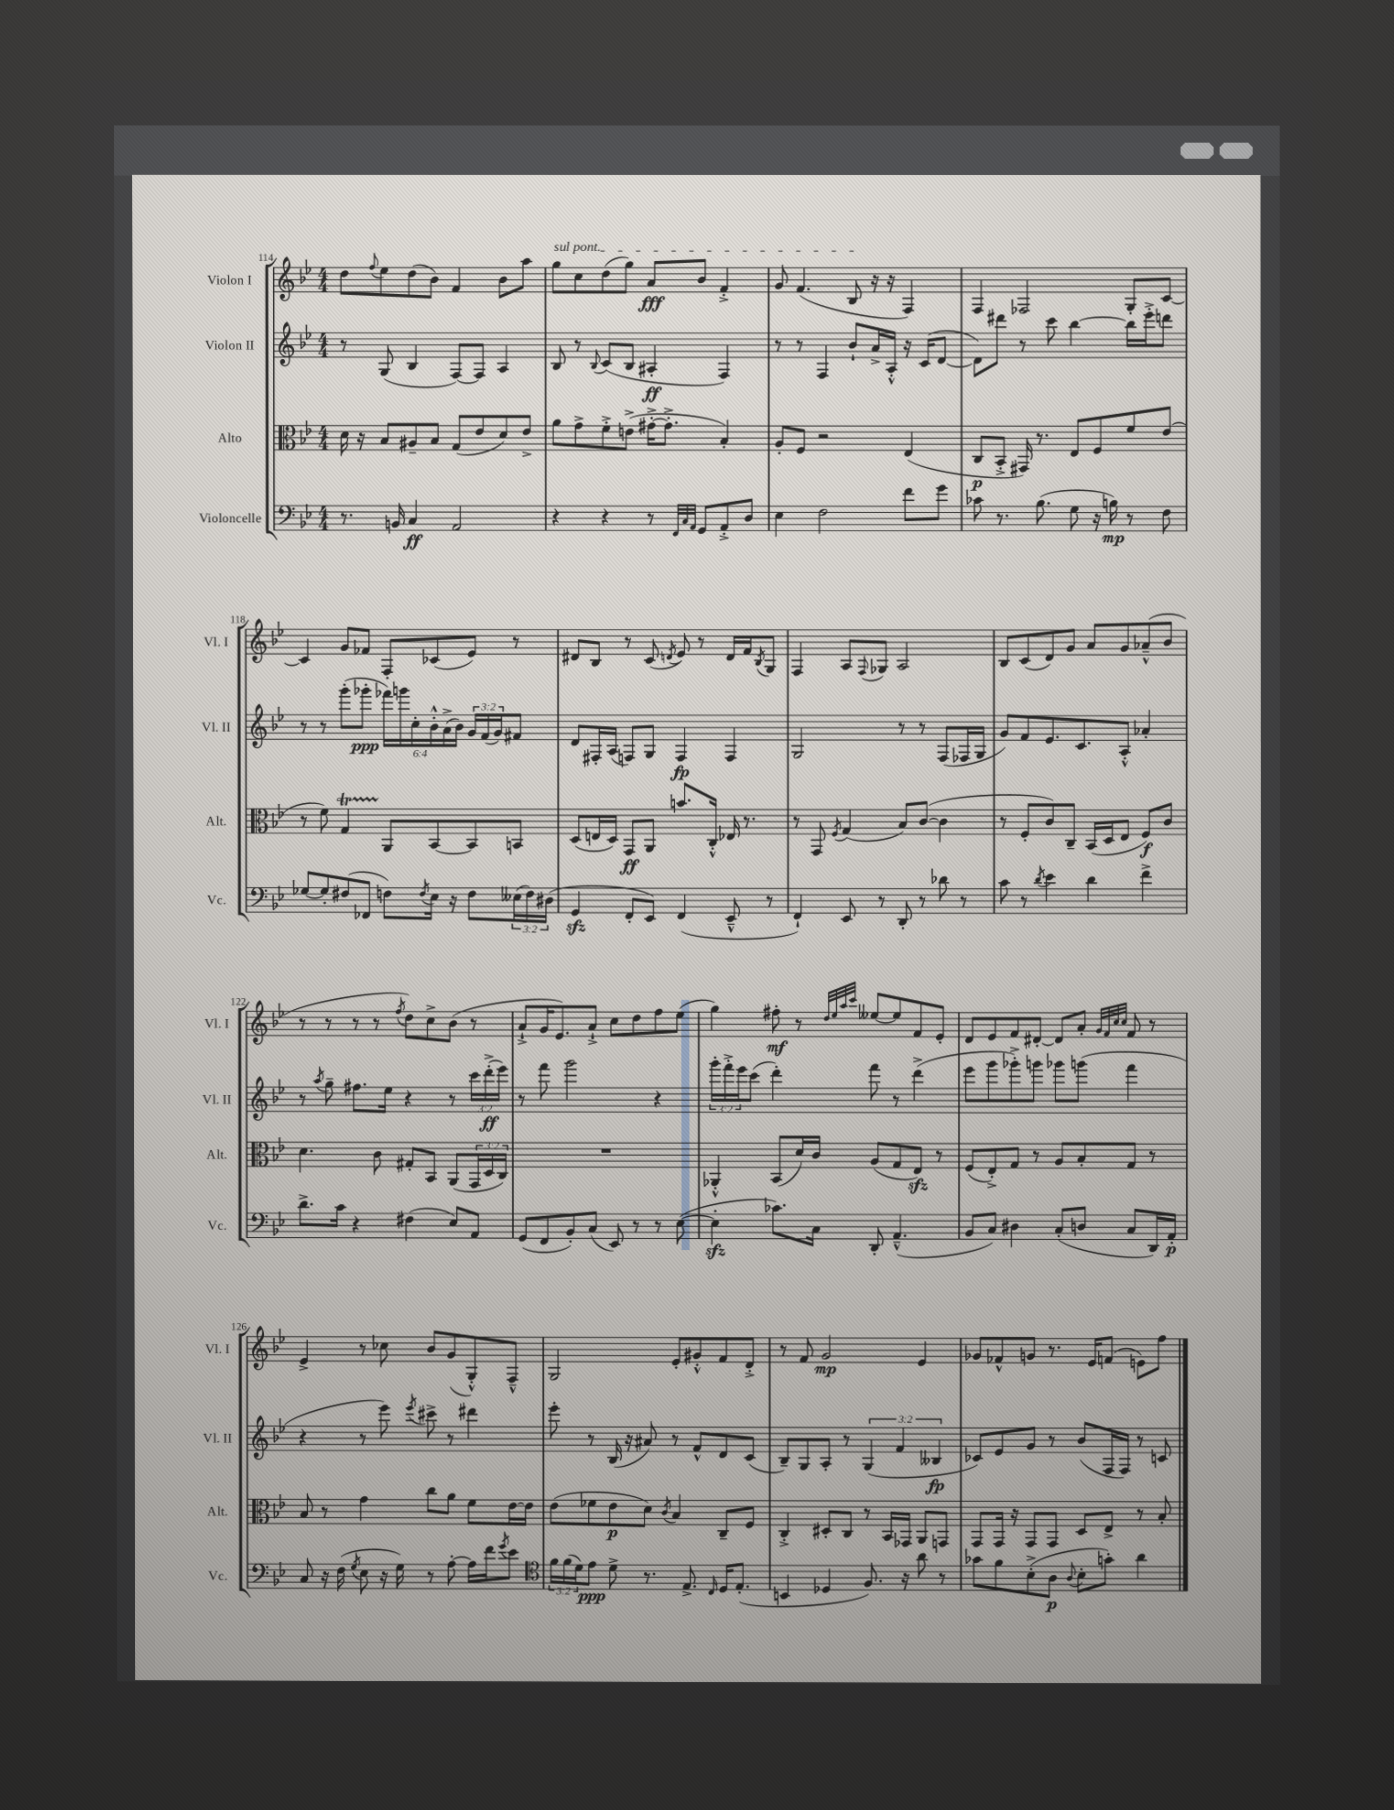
<<
\new StaffGroup <<
\new Staff = "s0" \with { instrumentName = "Violon I" shortInstrumentName = "Vl. I" } {
    \clef treble \key bes \major \numericTimeSignature \time 4/4
    d''8 \appoggiatura { f''8 } ees''8 d''8( bes'8) f'4 bes'8 a''8 |
    \once \override TextSpanner.bound-details.left.text = \markup { \italic "sul pont." } g''8\startTextSpan c''8 d''8( g''8) a'8\fff bes'8 f'4-.-> |
    g'8 f'4.( bes8\stopTextSpan r16 r16 f4) |
    f4 fes2 g8-. c'8~ |
    c'4 g'8 fes'8 f8-. ces'8( ees'8) r8 |
    dis'8 bes8 r8 c'8( \acciaccatura { d'8 } ees'8) r8 d'16 f'16 \acciaccatura { bes8 } g8 |
    f4 a8 \appoggiatura { f8 } ges8 a2 |
    bes8 c'8( d'8) g'8 a'8 g'8 aes'8---^( bes'8 |
    r8 r8 r8 r8 \acciaccatura { f''8 } d''8) c''8-> bes'8( r8 |
    a'8-!-> g'16 ees'8.) a'8-!-> c''8 d''8 f''8 ees''8( |
    g''4) fis''8-.\mf r8 \grace { d''32 ees''32 a''32 c'''32 } eeses''8~ eeses''8 f'8 ees'8-. |
    d'8 ees'8 f'8 dis'8~-. dis'8 a'8-. \grace { g'32 f'32 c''32 c''32 } f'8 r8 |
    ees'4-> r8 ces''8 bes'8 g'8( g8-.-^) f8---^ |
    g2 ees'8-. gis'8-.-^ f'8 d'8-.-> |
    r8 f'8 g'2\mp ees'4 |
    ges'8 fes'8-^ g'8 r8. ees'16 f'8( e'8) f''8 \bar "|." |
}
\new Staff = "s1" \with { instrumentName = "Violon II" shortInstrumentName = "Vl. II" } {
    \clef treble \key bes \major \numericTimeSignature \time 4/4 \override Staff.TupletNumber.text = #tuplet-number::calc-fraction-text
    r8 g8( bes4 f8~) f8 a4 |
    bes8 r8 \appoggiatura { bes8 } c'8( bes8 ais4-.\ff f4) |
    r8 r8 f4 bes'8-! a'16-> a16-.-^ r16 c'16( d'8~ |
    d'8) dis'''8 r8 c'''8 bes''4~ bes''16 ees'''16-.-> d'''8 |
    r8 r8 g'''8-.( ges'''8-.\ppp \tuplet 6/4 { fes'''16) g'''16 c''16-. bes'16-.-^ a'16->( bes'16) } \tuplet 3/2 { g'16 f'16( g'16) } fis'8 |
    d'8 fis16-. a16( f8) g8 f4\fp f4 |
    g2 r8 r8 f8( fes16 g16 |
    g'8) f'8 ees'8. c'8. a8-.-^ aes'4-. |
    r8 \acciaccatura { a''8 } g''8-- fis''8. ees''16 r4 r8 \tuplet 3/2 { c'''16 d'''16-.->\ff( ees'''16) } |
    r8 f'''8 g'''2 r4 |
    \tuplet 3/2 { g'''16-. f'''16-.-> ees'''16 } c'''8( d'''4-.) f'''8 r8 d'''4->( |
    ees'''8 g'''8 ges'''8-.->) g'''8 ges'''8 g'''8( f'''4 |
    r4 r8 ees'''8) \acciaccatura { ees'''8 } cis'''8-> r8 dis'''4 |
    ees'''8-. r8 bes16( r16 ais'8) r8 f'8-^ d'8 c'8( |
    bes8--) g8 a8-. r8 \tuplet 3/2 { g4( f'4 beses4\fp } |
    ces'8) ees'8 g'8 r8 bes'8( f16 f16) r8 c'8 \bar "|." |
}
\new Staff = "s2" \with { instrumentName = "Alto" shortInstrumentName = "Alt." } {
    \clef alto \key bes \major \numericTimeSignature \time 4/4 \override Staff.TupletNumber.text = #tuplet-number::calc-fraction-text
    d'16 r16 bes8 ais8-- bes8 g8( ees'8 d'8) ees'8-> |
    a'8 g'8-> f'8-.-> e'8->( gis'16~-.-> gis'8.-.-> bes4-.) |
    a8-. f8 r2 ees4( |
    c8\p bes,8-.-> gis,16) r8. ees8 f8 f'8 ees'8( |
    r8 f'8) g4\startTrillSpan a,8\stopTrillSpan bes,8~ bes,8 b,8 |
    d8( e16 d16) g,8\ff a,8 b'8. c16-.-^ ees16 r8. |
    r8 g,8 \acciaccatura { f8 } g4( bes8) c'8~( c'4 |
    r8 f8-. c'8) c8-- bes,16( d16 ees8 f8\f) c'8 |
    d'4. c'8 gis8-. bes,8 a,8( \tuplet 3/2 { g,16 d16 c16) } |
    R1 |
    aes,4-.-^ bes,8( d'16) c'16 a8( g8 ees8\sfz) r8 |
    f8( ees8-.->) g8 r8 a8 bes8-. g8 r8 |
    bes8 r8 g'4 c''8 a'8 f'8 ees'16~ ees'16 |
    ees'8( fes'8 ees'8\p d'8) \acciaccatura { c'8 } bes4 c8-- f8 |
    c4-.-> dis8-. c8 r8 bes,16 ges,16 a,8 g,8 |
    g,8 g,16 r16 g,8 g,8 d8 ees8-> r8 bes8-. \bar "|." |
}
\new Staff = "s3" \with { instrumentName = "Violoncelle" shortInstrumentName = "Vc." } {
    \clef bass \key bes \major \numericTimeSignature \time 4/4 \override Staff.TupletNumber.text = #tuplet-number::calc-fraction-text
    r8. b,16 c4\ff a,2 |
    r4 r4 r8 \grace { f,32 c32 a,32 } g,8 a,8-.-> d8 |
    ees4 f2 f'8 g'8 |
    ces'8 r8. bes8.( g8 r16 b16\mp) r8 f8 |
    ges8~ ges8-. fis8( fes,8 f8) \acciaccatura { f8 } ees16 r16 f8 \tuplet 3/2 { eeses16( f16) dis16( } |
    g,4\sfz f,8-. ees,8) f,4( ees,8---^ r8 |
    f,4-!) ees,8 r8 d,8-. r8 des'8 r8 |
    c'8 r8 \acciaccatura { d'8 } ees'4 d'4 f'4-> |
    d'8.-> c'16 r4 fis4( ees8) a,8 |
    g,8( f,8 bes,8-.) c8( ees,8) r8 r8 ees8~( |
    ees4-.\sfz ces'8.) c16 d,8-. a,4.---^( |
    bes,8 c8) dis4 c8-.( d8 c8 d,16) a,16-.\p |
    c8 r16 f16( \acciaccatura { g8 } ees8 r16 g16) r8 a8~-. a16 f'16 \acciaccatura { g'8 } ees'8 |
    \clef tenor \tuplet 3/2 { f'16 f'16( d'16) } ees'8\ppp d'8-> r8. ees8.-> \grace { c16 } d16 ees8.-.( |
    b,4 des4 f8.) r16 a'8 r8 |
    ges'8 f'8 bes8-.->( a8\p \appoggiatura { a8 } bes8-. g'8-.) a'4 \bar "|." |
}
>>
>>
\layout { \context { \Score currentBarNumber = #114 } }
